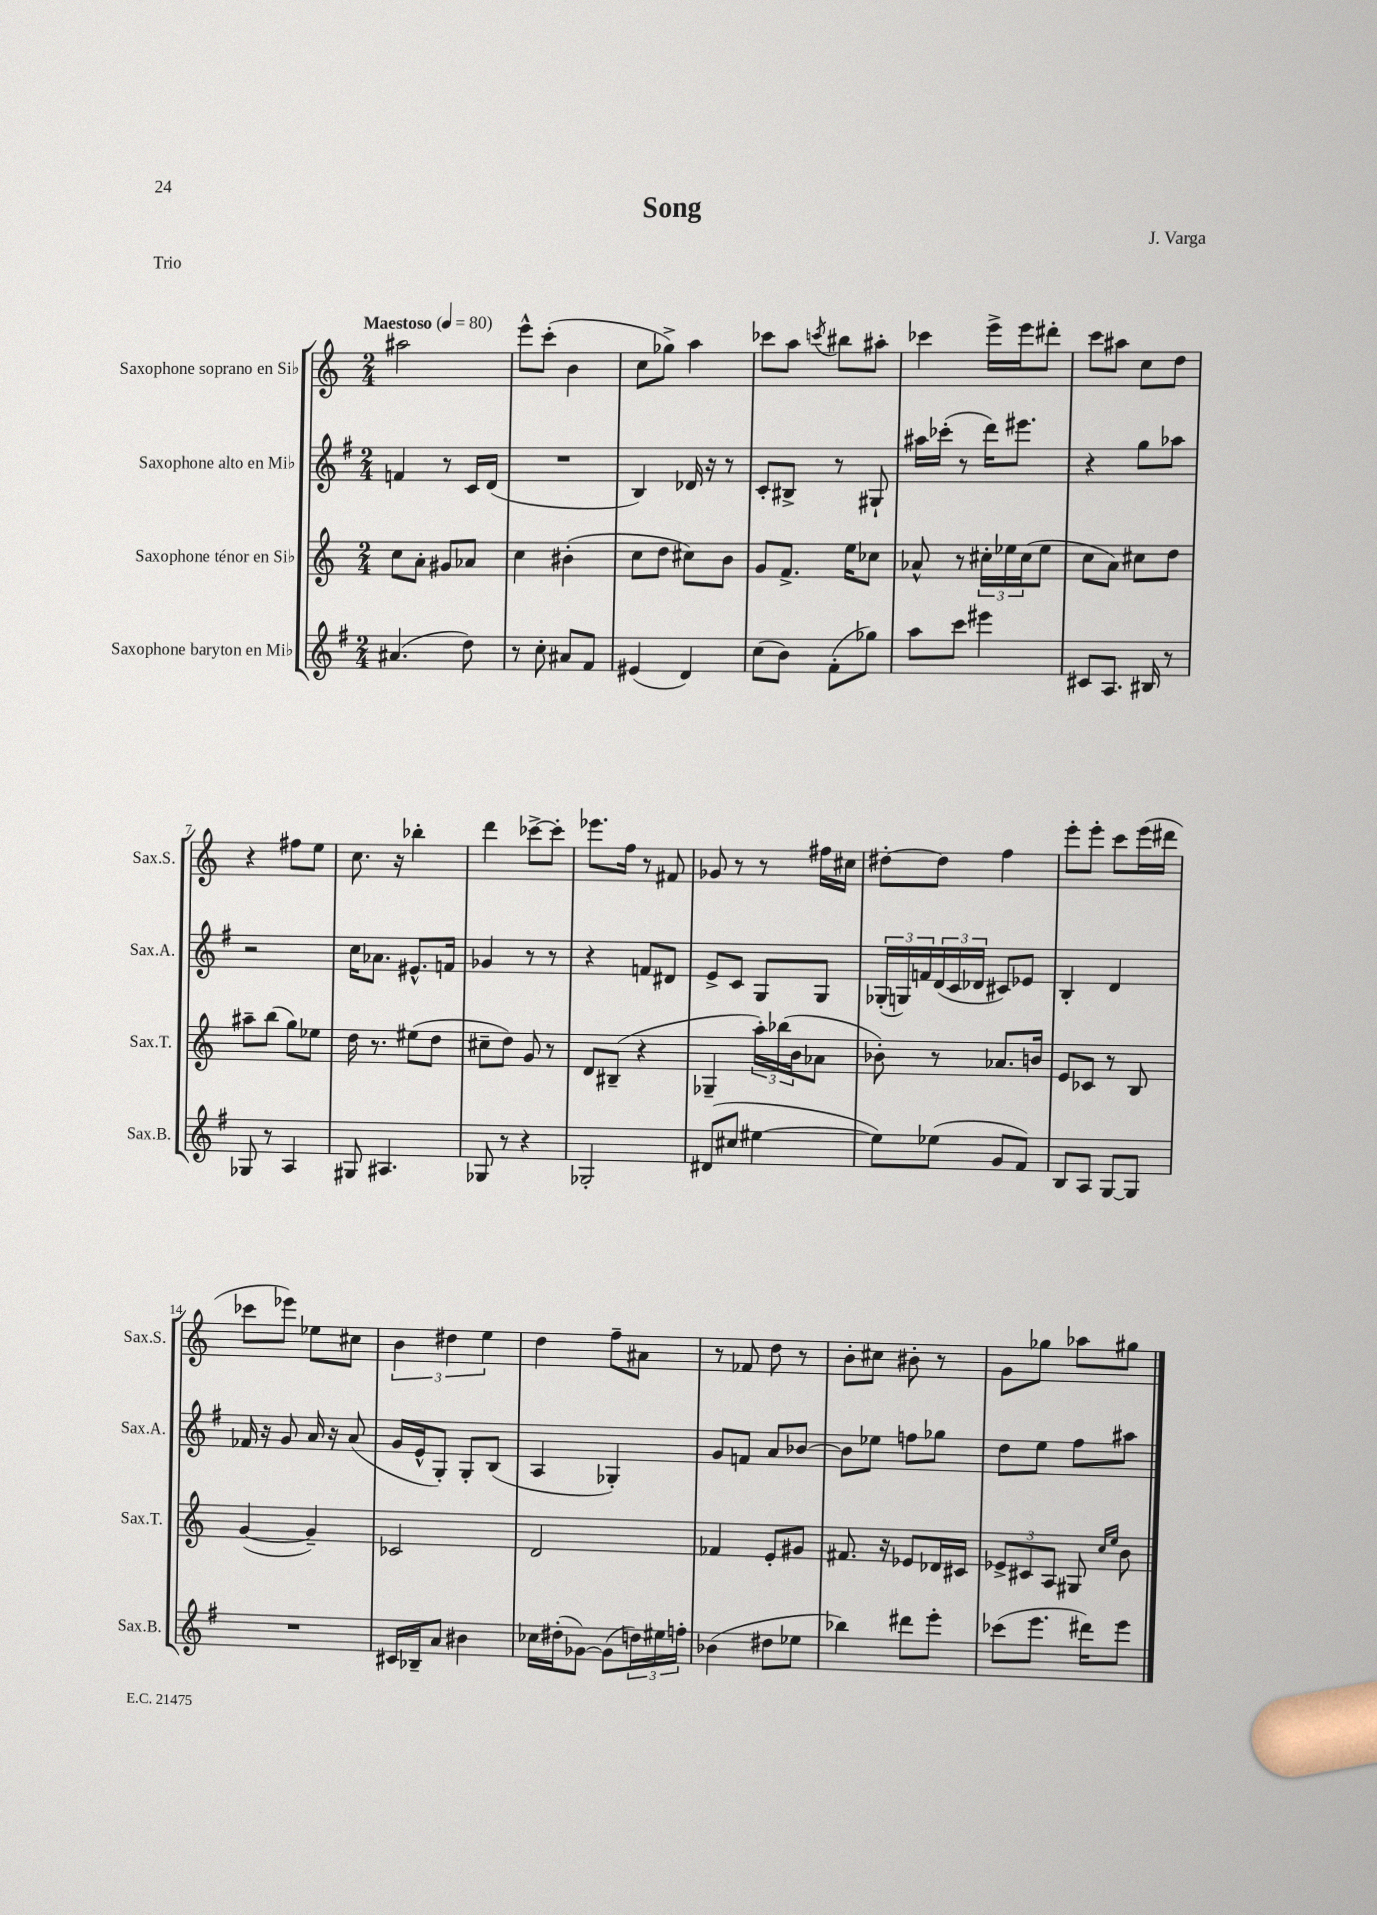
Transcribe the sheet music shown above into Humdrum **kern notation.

**kern	**kern	**kern	**kern
*staff4	*staff3	*staff2	*staff1
*clefG2	*clefG2	*clefG2	*clefG2
*k[f#]	*k[]	*k[f#]	*k[]
*M2/4	*M2/4	*M2/4	*M2/4
*MM80	*MM80	*MM80	*MM80
(4.a#/	8cc\L	4f/	2aa#\
.	8a'\J	.	.
.	8g#/L	8r	.
8dd\)	8a-/J	16c/LL	.
.	.	(16d/JJ	.
=	=	=	=
8r	4cc\	2r	8eee^^\L
8cc'\	.	.	(8ccc'\J
8a#/L	(4b#'\	.	4b\
8f#/J	.	.	.
=	=	=	=
(4e#/	8cc\L	4B/)	8cc\L
.	8dd\J	.	8gg-^\J)
4d/)	8cc#\L)	16d-/	4aa\
.	.	16r	.
.	8b\J	8r	.
=	=	=	=
(8cc\L	8g/L	8c'/L	8ccc-\L
8b\J)	8.f^/J	8B#^/J	8aa\J
.	.	.	8qccc/
(8f#'\L	.	8r	8bb#\L
.	16ee\LK	.	.
8gg-\J)	8cc-\J	8G#`/	8aa#'\J
=	=	=	=
8aa\L	8a-^^/	16aa#\LL	4ccc-\
.	.	(16ccc-'\JJ	.
8ccc\J	8r	8r	.
4eee#\	24cc#'\LL	16ddd\LK)	16eee^\LL
.	24ee-\	.	.
.	.	8.eee#\J	16eee\J
.	(24cc#\J	.	.
.	8ee-\J	.	8ddd#'\J
=	=	=	=
8c#/L	8cc\L	4r	8ccc\L
8.A/J	8a\J)	.	8aa#\J
.	8cc#\L	8gg\L	8cc\L
16B#/	.	.	.
8r	8dd\J	8aa-\J	8dd\J
=	=	=	=
8G-/	8aa#~\L	2r	4r
8r	(8bb\J	.	.
4A/	8gg\L)	.	8ff#\L
.	8ee-\J	.	8ee\J
=	=	=	=
8G#/	16dd\	16cc\LK	8.cc\
.	8.r	8.a-\J	.
4.A#/	.	.	.
.	.	.	16r
.	(8ee#\L	8.e#^^/L	4bb-'\
.	8dd\J	.	.
.	.	16f/Jk	.
=	=	=	=
8G-/	8cc#~\L	4g-/	4ddd\
8r	8dd\J)	.	.
4r	8g/	8r	[8ccc-^\L
.	8r	8r	8ccc-'\]J
=	=	=	=
2G-'/	8d/L	4r	8.eee-\L
.	(8B#~/J	.	.
.	.	.	16ff\Jk
.	4r	8f/L	8r
.	.	8d#/J	8f#/
=	=	=	=
(8d#/L	4G-~/	8e^/L	8g-/
8cc#/J	.	8c/J	8r
[4ee#\	24aa'\LL)	8G/L	8r
.	(24bb-\	.	.
.	24b\J	.	.
.	8a-\J	8G/J	16ff#\LL
.	.	.	16cc#\JJ
=	=	=	=
8ee#\]L)	8b-'\)	(24G-'/LL	[8dd#'\L
.	.	24G/)	.
.	.	24f/	.
(8ee-\J	8r	(24d/	8dd#\]J
.	.	24c/	.
.	.	24d-/JJ	.
8g/L	8.a-/L	8c#/L)	4ff\
8f#/J)	.	8e-/J	.
.	16b/Jk	.	.
=	=	=	=
8B/L	8e/L	4B'/	8eee'\L
8A/J	8c-/J	.	8eee'\J
[8G/L	8r	4d/	8ccc\L
8G/]J	8B/	.	(16eee\L
.	.	.	16ddd#\JJ
=	=	=	=
2r	([4g/	16f-/	8ccc-\L
.	.	16r	.
.	.	8g/	8eee-\J)
.	4g~/])	16a/	8ee-\L
.	.	16r	.
.	.	(8a/	8cc#\J
=	=	=	=
16c#/LL	2c-/	16g/LL	6b\
16B-~/J	.	16e^^/J	.
8a/J	.	8G'/J)	.
.	.	.	6dd#\
4b#\	.	8G'/L	.
.	.	.	6ee\
.	.	(8B/J	.
=	=	=	=
16cc-\LL	2d/	4A/	4dd\
(16dd#'\J	.	.	.
[8g-\J)	.	.	.
(8g-\]L	.	4G-'/)	8ff~\L
24dd\L)	.	.	8a#\J
24ee#\	.	.	.
24ff'\JJ	.	.	.
=	=	=	=
(4b-\	4f-/	8g/L	8r
.	.	8f/J	8f-/
8dd#\L	8e'/L	8a/L	8dd\
8ee-\J	8g#/J	[8b-/J	8r
=	=	=	=
4bb-\)	8.f#/	8b-\]L	8b'\L
.	.	8ee-\J	8cc#\J
.	16r	.	.
8ddd#\L	8e-/L	8ff\L	8b#'\
8eee'\J	16d-/L	8gg-\J	8r
.	16c#/JJ	.	.
=	=	=	=
(8ccc-\L	12e-^/L	8dd\L	8g\L
.	12c#/	.	.
8.eee\J	.	8ee\J	8gg-\J
.	12A/J	.	.
.	8G#/	8ff#\L	8aa-\L
16ddd#\LK)	.	.	.
.	16qqcc/LL	.	.
.	16qqee/JJ	.	.
8eee\J	8b\	8aa#\J	8gg#\J
==	==	==	==
*-	*-	*-	*-
